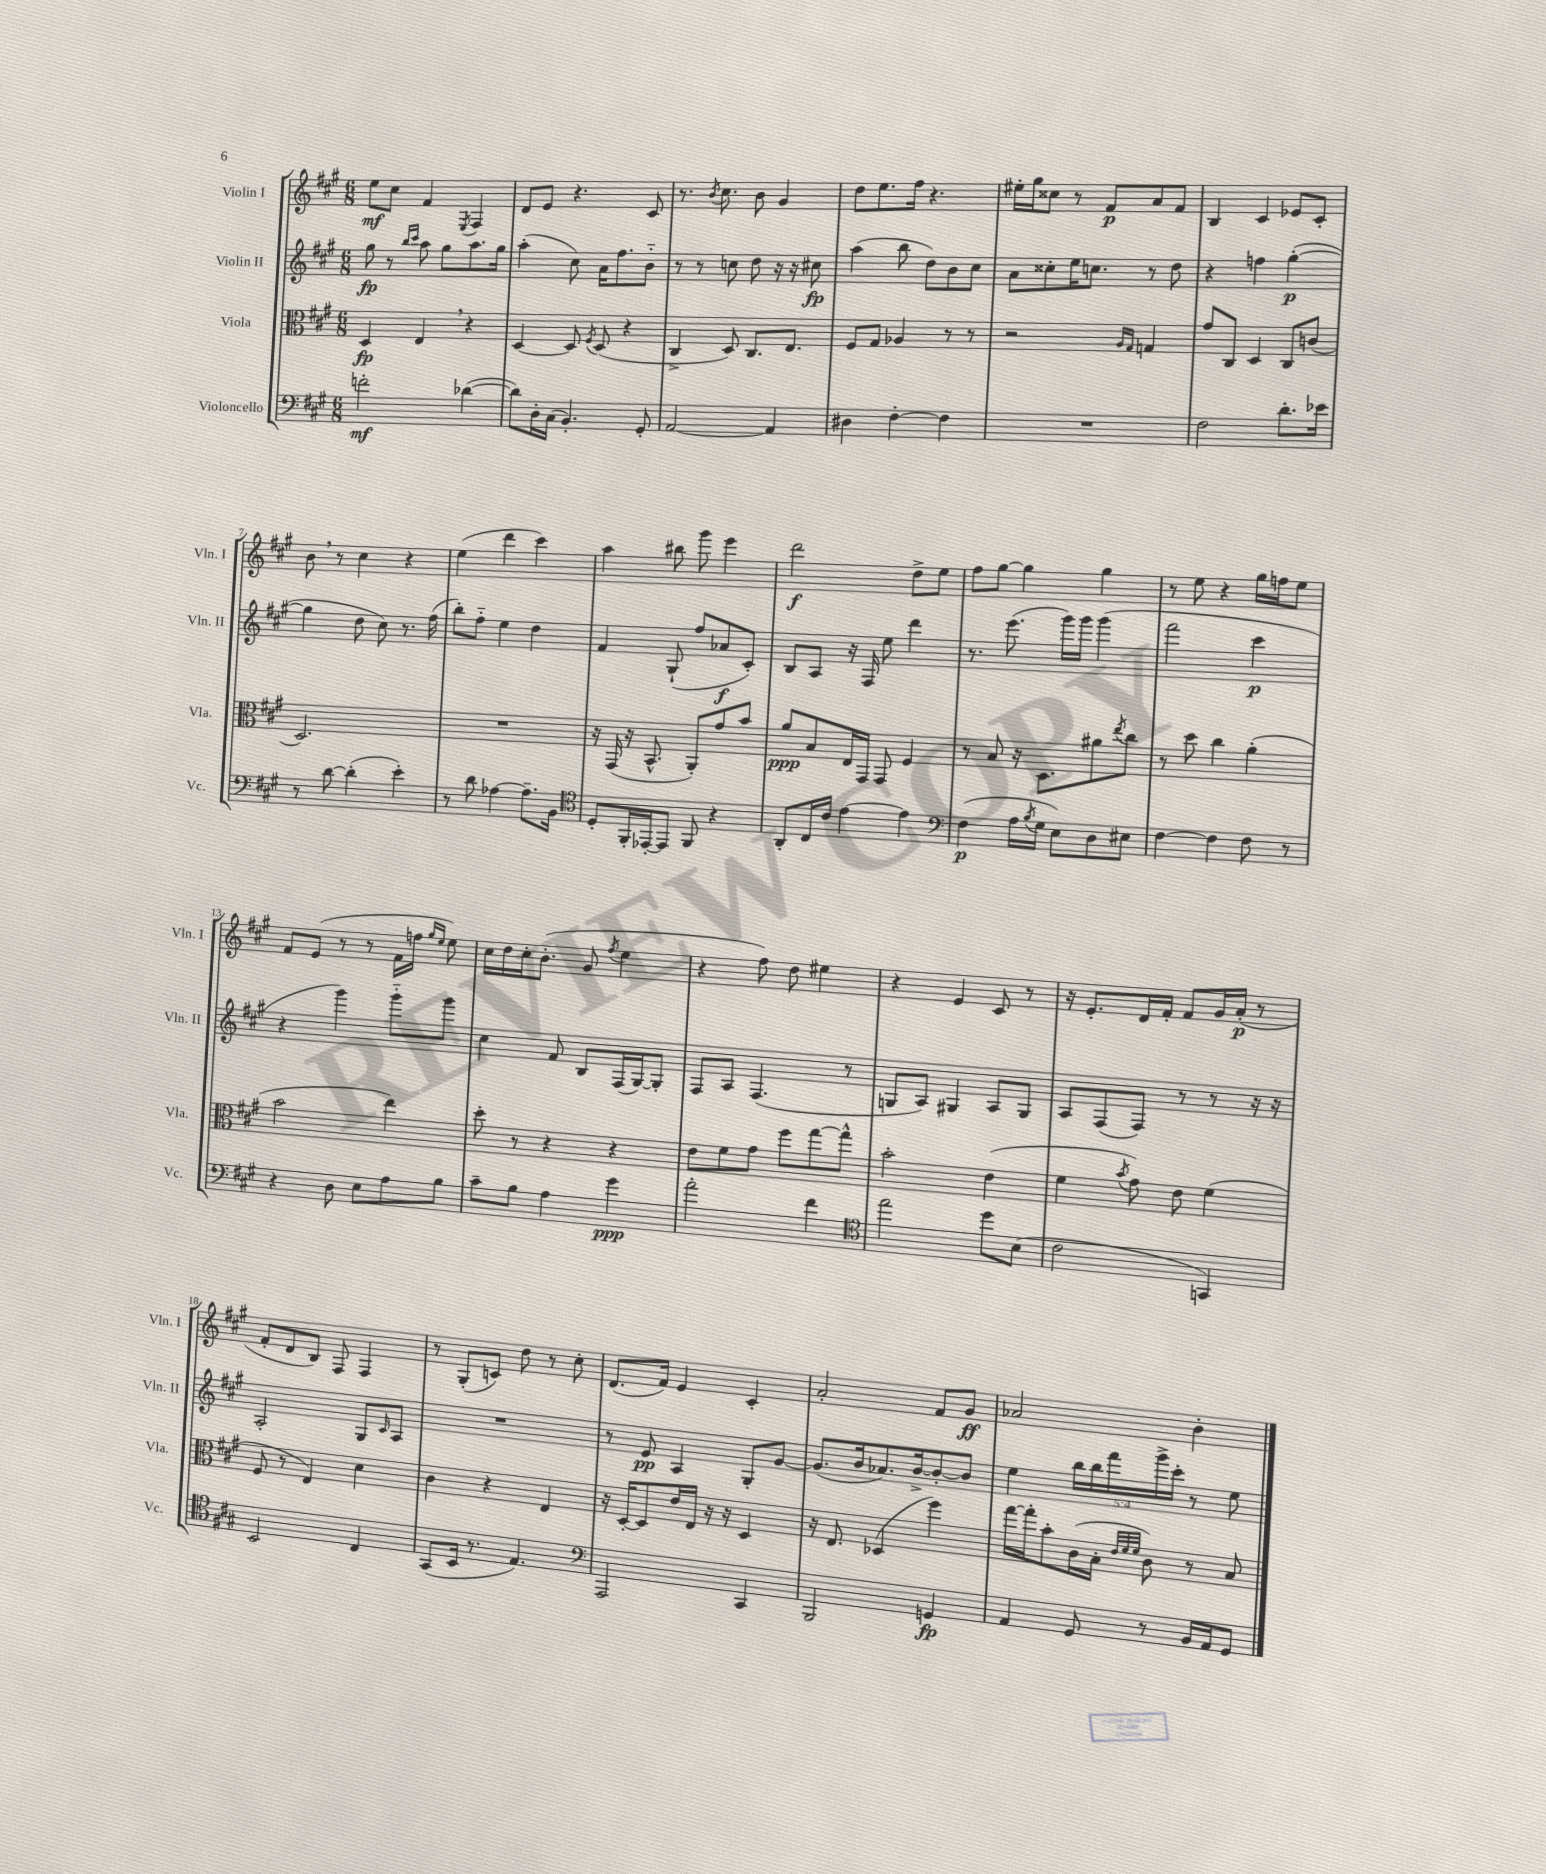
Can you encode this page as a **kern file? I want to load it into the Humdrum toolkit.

**kern	**dynam	**kern	**dynam	**kern	**dynam	**kern	**dynam
*part4	*part4	*part3	*part3	*part2	*part2	*part1	*part1
*staff4	*staff4	*staff3	*staff3	*staff2	*staff2	*staff1	*staff1
*I"Violoncello	*	*I"Viola	*	*I"Violin II	*	*I"Violin I	*
*I'Vc.	*	*I'Vla.	*	*I'Vln. II	*	*I'Vln. I	*
*clefF4	*	*clefC3	*	*clefG2	*	*clefG2	*
*k[f#c#g#]	*	*k[f#c#g#]	*	*k[f#c#g#]	*	*k[f#c#g#]	*
*M6/8	*	*M6/8	*	*M6/8	*	*M6/8	*
=1	=1	=1	=1	=1	=1	=1	=1
2fn'\	mf	4D/	fp	8gg#\	fp	8ee\L	mf
.	.	.	.	8r	.	8cc#\J	.
.	.	.	.	16qqbb/LL	.	.	.
.	.	.	.	16qqccc#/JJ	.	.	.
.	.	4E,/	.	8aa\	.	4f#/	.
.	.	.	.	8gg#\L	.	.	.
.	.	.	.	.	.	8qE/	.
([4d-X\	.	4r	.	8.aa\	.	4F#/	.
.	.	.	.	16gg#\Jk	.	.	.
=2	=2	=2	=2	=2	=2	=2	=2
8d-\L])	.	[4D/	.	(4aa'\	.	8d/L	.
16D'\L	.	.	.	.	.	8e/J	.
(16C#\JJ	.	.	.	.	.	.	.
4.BB'/)	.	8D/]	.	8cc#\)	.	4.r	.
.	.	8qF#/	.	.	.	.	.
.	.	(8D/	.	16a\KL	.	.	.
.	.	.	.	8.ff#\	.	.	.
.	.	4r	.	.	.	.	.
8GG#'/	.	.	.	8b\J	.	8c#/	.
=3	=3	=3	=3	=3	=3	=3	=3
[2AA/	.	4C#^/	.	8r	.	8.r	.
.	.	.	.	8r	.	.	.
.	.	.	.	.	.	8qb/	.
.	.	.	.	.	.	8.cc#\	.
.	.	8D/)	.	8ccn\	.	.	.
.	.	8.C#/L	.	8dd\	.	8b\	.
4AA/]	.	.	.	16r	.	4g#/	.
.	.	8.E/J	.	16r	.	.	.
.	.	.	.	8cc#X\	fp	.	.
=4	=4	=4	=4	=4	=4	=4	=4
4D#X\	.	8F#/L	.	(4aa\	.	8dd\L	.
.	.	8G#/J	.	.	.	8.ee\	.
[4F#'\	.	4A-X/	.	8bb\	.	.	.
.	.	.	.	.	.	16ff#\Jk	.
.	.	.	.	8dd\L)	.	4.r	.
4F#\]	.	8r	.	8b\	.	.	.
.	.	8r	.	8cc#\J	.	.	.
=5	=5	=5	=5	=5	=5	=5	=5
2.r	.	2r	.	8a\L	.	16ee#X'\LL	.
.	.	.	.	.	.	16gg#\J	.
.	.	.	.	8cc##X'\	.	8cc##X\J	.
.	.	.	.	16ee\K	.	8r	.
.	.	.	.	8.ccn\J	.	.	.
.	.	.	.	.	.	8f#/L	p
.	.	16qqA/LL	.	.	.	.	.
.	.	16qqG#/JJ	.	.	.	.	.
.	.	4Gn/	.	8r	.	8a/	.
.	.	.	.	8dd\	.	8f#/J	.
=6	=6	=6	=6	=6	=6	=6	=6
2F#\	.	8g#/L	.	4r	.	4B/	.
.	.	8C#/J	.	.	.	.	.
.	.	4D/	.	4ffn\	.	4c#/	.
8.d'\L	.	8C#/L	.	([4gg#'\	p	8e-X/L	.
.	.	(8cn/J	.	.	.	8c#'/J	.
16e-X\Jk	.	.	.	.	.	.	.
!!LO:LB:g=z
=7	=7	=7	=7	=7	=7	=7	=7
8r	.	2.D/)	.	4gg#\]	.	8b,\	.
[8d\	.	.	.	.	.	8r	.
(4d'\]	.	.	.	8dd\	.	4cc#\	.
.	.	.	.	8cc#\)	.	.	.
4e'\)	.	.	.	8.r	.	4r	.
.	.	.	.	(16ff#\	.	.	.
=8	=8	=8	=8	=8	=8	=8	=8
8r	.	2.r	.	8bb'\L)	.	(4ee\	.
8d\	.	.	.	8ff#\J	.	.	.
[4A-X\	.	.	.	4ee\	.	4ddd\	.
8.A-~\L]	.	.	.	4dd\	.	4ccc#\)	.
16BB\Jk	.	.	.	.	.	.	.
=9	=9	=9	=9	=9	=9	=9	=9
*clefC4	*	*	*	*	*	*	*
8D'/L	.	16r	.	4f#/	.	4aa\	.
.	.	(16GG#/	.	.	.	.	.
16FF#'/L	.	16r	.	.	.	.	.
[16EE-X'/J	.	8.BB^^/	.	.	.	.	.
8EE-/J]	.	.	.	(8G#`/	.	8bb#X\	.
8FF#/	.	8AA'/L)	.	8ff#/L	.	8ggg#\	.
4r	.	8g#/	.	8a-X/	f	4eee\	.
.	.	8b/J	.	8c#'/J)	.	.	.
=10	=10	=10	=10	=10	=10	=10	=10
8AA'/L	.	8a/L	ppp	8B/L	.	2ddd\	f
16C#/L	.	8B/	.	8A/J	.	.	.
16c#/JJ	.	.	.	.	.	.	.
[4e\	.	16E/L	.	16r	.	.	.
.	.	16GG#/JJ	.	16F#/	.	.	.
.	.	8GG#/	.	8ee\	.	.	.
4e\]	.	4F#/	.	4ddd\	.	8dd^\L	.
.	.	.	.	.	.	8ee\J	.
=11	=11	=11	=11	=11	=11	=11	=11
*clefF4	*	*	*	*	*	*	*
(4F#\	p	8r	.	8.r	.	8ff#\L	.
.	.	8B/	.	.	.	[8gg#\J	.
.	.	.	.	(8.eee\	.	.	.
16A\LL	.	16r	.	.	.	4gg#\]	.
8qB/	.	.	.	.	.	.	.
16G#\JJ	.	8.D\L	.	.	.	.	.
8E\L)	.	.	.	16ggg#\LL)	.	.	.
.	.	.	.	16ggg#\JJ	.	.	.
8D\	.	8a#X\	.	(4ggg#\	.	4gg#\	.
.	.	8qee/	.	.	.	.	.
8E#X\J	.	8cc#\J	.	.	.	.	.
=12	=12	=12	=12	=12	=12	=12	=12
[4F#\	.	8r	.	2fff#\	.	8r	.
.	.	8dd\	.	.	.	8ee\	.
4F#\]	.	4cc#\	.	.	.	4r	.
8F#\	.	(4a'\	.	4ccc#\	p	16gg#\LL	.
.	.	.	.	.	.	16ffn\J	.
8r	.	.	.	.	.	8ee\J	.
!!LO:LB:g=z
=13	=13	=13	=13	=13	=13	=13	=13
4r	.	2b\	.	4r	.	8f#/L	.
.	.	.	.	.	.	(8e/J	.
8D\	.	.	.	4ggg#\)	.	8r	.
8E\L	.	.	.	.	.	8r	.
8A\	.	4ee\)	.	8ggg#\L	.	16f#\LL	.
.	.	.	.	.	.	16ffn\JJ	.
.	.	.	.	.	.	16qqgg#/LL	.
.	.	.	.	.	.	16qqee/JJ	.
8B\J	.	.	.	8ggg#\J	.	8ee\)	.
=14	=14	=14	=14	=14	=14	=14	=14
8c#~\L	.	8dd'\	.	4cc#\	.	16cc#\LL	.
.	.	.	.	.	.	16dd\	.
8B\J	.	8r	.	.	.	16cc#'\J	.
.	.	.	.	.	.	(8.b'\J	.
4A\	.	4r	.	8f#/	.	.	.
.	.	.	.	8B/L	.	8g#/	.
.	.	.	.	.	.	8qff#/	.
4g#\	ppp	4r	.	(16F#/L	.	4ee\	.
.	.	.	.	[16G#/J)	.	.	.
.	.	.	.	8G#'/J]	.	.	.
=15	=15	=15	=15	=15	=15	=15	=15
2a'\	.	8e\L	.	8F#/L	.	4r	.
.	.	8f#\	.	8A/J	.	.	.
.	.	8g#\J	.	(4.F#/	.	8ff#\)	.
.	.	8ff#\L	.	.	.	8dd\	.
4f#\	.	[8gg#\	.	.	.	4ee#X\	.
.	.	8gg#^^\J]	.	8r	.	.	.
=16	=16	=16	=16	=16	=16	=16	=16
*clefC4	*	*	*	*	*	*	*
2ee\	.	2b'\	.	8Gn/L	.	4r	.
.	.	.	.	8A/J)	.	.	.
.	.	.	.	4G#X/	.	4e/	.
8dd\L	.	(4e\	.	8A/L	.	8c#/	.
(8B\J	.	.	.	8G#/J	.	8r	.
=17	=17	=17	=17	=17	=17	=17	=17
2c#\	.	4f#\	.	8A/L	.	16r	.
.	.	.	.	.	.	8.e'/L	.
.	.	.	.	(8F#/	.	.	.
.	.	8qb/	.	.	.	.	.
.	.	8g#\)	.	8F#/J)	.	16d/L	.
.	.	.	.	.	.	16f#'/JJ	.
.	.	8e\	.	8r	.	8f#/L	.
4GGn/)	.	(4f#\	.	8r	.	16g#/L	.
.	.	.	.	.	.	(16a'/JJ	p
.	.	.	.	16r	.	8r	.
.	.	.	.	16r	.	.	.
!!LO:LB:g=z
=18	=18	=18	=18	=18	=18	=18	=18
2BB/	.	8F#/	.	2A'/	.	8f#'/L	.
.	.	8r	.	.	.	8d/	.
.	.	4E/)	.	.	.	8B/J)	.
.	.	.	.	.	.	8F#/	.
4C#/	.	4d\	.	8G#/L	.	4F#/	.
.	.	.	.	16qqc#/	.	.	.
.	.	.	.	8A/J	.	.	.
=19	=19	=19	=19	=19	=19	=19	=19
(8GG#/L	.	4c#\	.	2.r	.	8r	.
16BB/Jk	.	.	.	.	.	(8G#'/L	.
8.r	.	.	.	.	.	.	.
.	.	4r	.	.	.	8cn/J)	.
4.E/)	.	.	.	.	.	8dd\	.
.	.	4E/	.	.	.	8r	.
.	.	.	.	.	.	8cc#'\	.
=20	=20	=20	=20	=20	=20	=20	=20
*clefF4	*	*	*	*	*	*	*
2AAA/	.	16r	.	8r	.	(8.d/L	.
.	.	[16D'/KL	.	.	.	.	.
.	.	8D/]	.	8e/	pp	.	.
.	.	.	.	.	.	16f#/Jk)	.
.	.	16e/L	.	4A/	.	4e/	.
.	.	16E/JJ	.	.	.	.	.
.	.	16r	.	.	.	.	.
.	.	16r	.	.	.	.	.
4CC#/	.	4D/	.	8G#'/L	.	4c#'/	.
.	.	.	.	[8g#/J	.	.	.
=21	=21	=21	=21	=21	=21	=21	=21
2BBB/	.	16r	.	(8.g#/L]	.	2a'/	.
.	.	8.E/	.	.	.	.	.
.	.	.	.	16b/k	.	.	.
.	.	(4D-X/	.	8.a-X/)	.	.	.
.	.	.	.	[16b^/k	.	.	.
4GGn/	fp	4ff#\)	.	8b'/_	.	8f#/L	.
.	.	.	.	8b/J]	.	8g#/J	ff
=22	=22	=22	=22	=22	=22	=22	=22
4AA/	.	[16gg#\LL	.	4ee\	.	2a-X/	.
.	.	16gg#'\J]	.	.	.	.	.
.	.	8b'\	.	.	.	.	.
8GG#/	.	(16c#\L	.	20bb\LL	.	.	.
.	.	.	.	20bb\	.	.	.
.	.	16B'\JJ	.	.	.	.	.
.	.	.	.	20fff#\	.	.	.
.	.	32qqe/LLL	.	.	.	.	.
.	.	32qqf#/	.	.	.	.	.
.	.	32qqf#/JJJ	.	.	.	.	.
8r	.	8c#\)	.	.	.	.	.
.	.	.	.	20ggg#^\	.	.	.
.	.	.	.	20ccc#'\JJ	.	.	.
16BB/LL	.	8r	.	8r	.	4b'\	.
16AA/J	.	.	.	.	.	.	.
8GG#/J	.	8B/	.	8ee\	.	.	.
==	==	==	==	==	==	==	==
*-	*-	*-	*-	*-	*-	*-	*-
